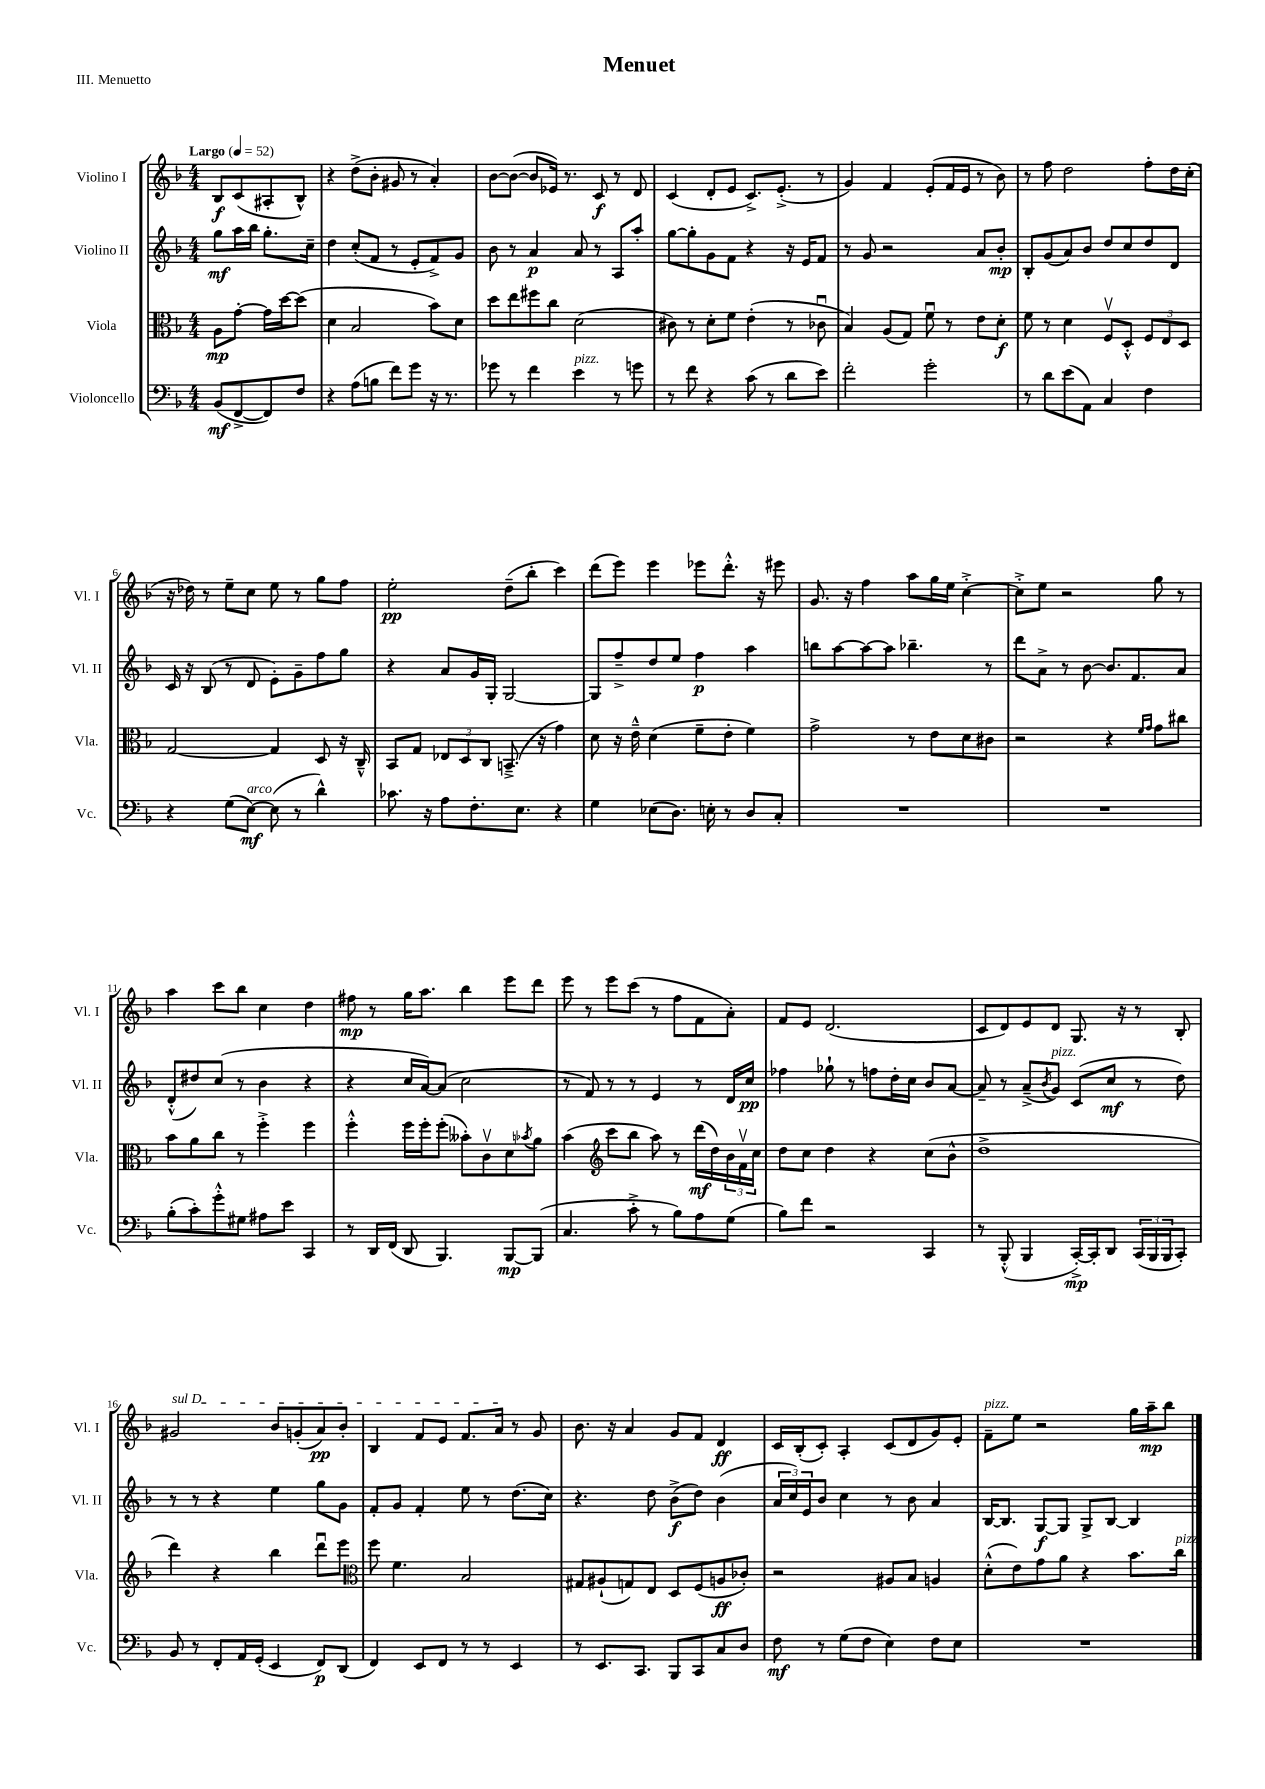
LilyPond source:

\header { title = "Menuet" piece = "III. Menuetto" }
<<
\new StaffGroup <<
\new Staff = "s0" \with { instrumentName = "Violino I" shortInstrumentName = "Vl. I" } {
    \clef treble \key f \major \numericTimeSignature \time 4/4 \partial 2 \tempo "Largo" 4 = 52
    bes8\f c'8( ais8-. bes8-^) |
    r4 d''8->( bes'8-. gis'8 r8 a'4-.) |
    bes'8~ bes'8~( bes'8 ees'16) r8. c'8\f r8 d'8 |
    c'4( d'8-. e'8 c'8.->) e'8.-.->( r8 |
    g'4) f'4 e'8-.( f'16 e'16 r8 bes'8) |
    r8 f''8 d''2 f''8-. d''16 c''16-.( |
    r16 des''16) r8 e''8-- c''8 e''8 r8 g''8 f''8 |
    e''2-.\pp d''8--( bes''8-. c'''4) |
    d'''8( e'''8) e'''4 ees'''8 d'''8.-.-^ r16 eis'''8 |
    g'8. r16 f''4 a''8 g''16 e''16 c''4~-.-> |
    c''8-.-> e''8 r2 g''8 r8 |
    a''4 c'''8 bes''8 c''4 d''4 |
    fis''8\mp r8 g''16 a''8. bes''4 e'''8 d'''8 |
    e'''8 r8 e'''8 c'''8( r8 f''8 f'8 a'8-.) |
    f'8 e'8 d'2.( |
    c'8 d'8) e'8 d'8 g8. r16 r8 bes8-. |
    \once \override TextSpanner.bound-details.left.text = \markup { \italic "sul D" } gis'2\startTextSpan bes'8 g'8-.( a'8\pp) bes'8-. |
    bes4 f'8 e'8 f'8. a'16\stopTextSpan r8 g'8 |
    bes'8. r16 a'4 g'8 f'8 d'4\ff |
    c'16 bes16-.( c'8-.) a4-. c'8( d'8 g'8) e'8-. |
    f'8--^\markup { \italic "pizz." } e''8 r2 g''16 a''16--\mp bes''8 \bar "|." |
}
\new Staff = "s1" \with { instrumentName = "Violino II" shortInstrumentName = "Vl. II" } {
    \clef treble \key f \major \numericTimeSignature \time 4/4 \partial 2
    g''8\mf a''16 bes''16 g''8.-. c''16-- |
    d''4 c''8-.( f'8 r8 e'8-. f'8->) g'8 |
    bes'8 r8 a'4\p a'8 r8 a8 a''8-. |
    g''8~ g''8-. g'8 f'8 r4 r16 e'16 f'8 |
    r8 g'8 r2 a'8 bes'8-.\mp |
    bes8-. g'8( a'8) bes'8 d''8 c''8 d''8 d'8 |
    c'16 r16 bes8( r8 d'8 e'8-.) g'8-- f''8 g''8 |
    r4 a'8 g'16 g16-. g2~ |
    g8 f''8---> d''8 e''8 f''4\p a''4 |
    b''8 a''8~ a''8~ a''8 bes''4.-- r8 |
    d'''8 a'8-> r8 bes'8~ bes'8. f'8. a'8 |
    d'8-.-^( dis''8) c''8( r8 bes'4 r4 |
    r4 c''16 a'16~) a'8( c''2 |
    r8 f'8) r8 r8 e'4 r8 d'16 c''16\pp |
    fes''4 ges''8-! r8 f''8 d''16-. c''16 bes'8 a'8~ |
    a'8-- r8 a'8--->( \acciaccatura { bes'8 } g'8^\markup { \italic "pizz." }) c'8( c''8\mf r8 d''8) |
    r8 r8 r4 e''4 g''8 g'8 |
    f'8-. g'8 f'4-. e''8 r8 d''8.( c''16) |
    r4. d''8 bes'8->\f( d''8) bes'4( |
    \tuplet 3/2 { a'16 c''16) e'16 } bes'8 c''4 r8 bes'8 a'4 |
    bes16~ bes8. g8~\f g8 g8-> bes8~ bes4 \bar "|." |
}
\new Staff = "s2" \with { instrumentName = "Viola" shortInstrumentName = "Vla." } {
    \clef alto \key f \major \numericTimeSignature \time 4/4 \partial 2
    a8\mp g'8~-. g'16 d''16~ d''8( |
    d'4 bes2 bes'8) d'8 |
    d''8 e''8 fis''8 c''8 d'2( |
    cis'8) r8 d'8-. f'8 e'4-.( r8 ces'8\downbow |
    bes4) a8( g8) f'8\downbow r8 e'8 d'8-.\f |
    f'8 r8 d'4 f8\upbow d8-.-^ \tuplet 3/2 { f8 e8 d8 } |
    g2~ g4 d8 r16 c16---^ |
    bes,8 g8 \tuplet 3/2 { ees8 d8 c8 } b,8.--->( r16 g'4) |
    d'8 r16 e'16---^ d'4( f'8-- e'8-. f'4) |
    g'2-> r8 e'8 d'8 cis'8 |
    r2 r4 \grace { f'16 g'16 } g'8 cis''8 |
    bes'8 a'8 c''8 r8 f''4-.-> f''4 |
    f''4-.-^ f''16 f''16-. f''8-.( beses'8-.) c'8\upbow d'8 \acciaccatura { bes'8 } a'8 |
    bes'4( \clef treble c'''8 bes''8 a''8) r8 d'''16\mf( d''16) \tuplet 3/2 { bes'16 f'16\upbow c''16 } |
    d''8 c''8 d''4 r4 c''8( bes'8-^ |
    d''1-> |
    d'''4) r4 bes''4 d'''8\downbow e'''8 |
    \clef alto f''8 f'4. bes2 |
    gis8 ais8-!( g8) e8 d8 f8( a8\ff ces'8-.) |
    r2 ais8 bes8 a4 |
    d'8-.-^( e'8) g'8 a'8 r4 bes'8. c''16^\markup { \italic "pizz." } \bar "|." |
}
\new Staff = "s3" \with { instrumentName = "Violoncello" shortInstrumentName = "Vc." } {
    \clef bass \key f \major \numericTimeSignature \time 4/4 \partial 2
    bes,8\mf( f,8~-> f,8) f8 |
    r4 a8( b8 f'8) g'8 r16 r8. |
    ges'8 r8 f'4 e'4^\markup { \italic "pizz." } r8 g'8 |
    r8 f'8 r4 c'8( r8 d'8 e'8) |
    f'2-. g'2-. |
    r8 d'8 e'8( a,8) c4 f4 |
    r4 g8( e8~\mf^\markup { \italic "arco" }) e8( r8 d'4-^) |
    ces'8. r16 a8 f8.-. e8. r4 |
    g4 ees8( d8.) e16-. r8 d8 c8-. |
    R1 |
    R1 |
    bes8-.( c'8-.) g'8-.-^ gis8 ais8 e'8 c,4 |
    r8 d,16 f,16( d,8 bes,,4.) bes,,8~\mp bes,,8( |
    c4. c'8-.-> r8 bes8) a8 g8( |
    bes8) f'8 r2 c,4 |
    r8 bes,,8-.-^( bes,,4 c,16~-.->\mp) c,16-. d,8 \tuplet 3/2 { c,16( bes,,16 bes,,16 } c,8-.) |
    bes,8 r8 f,8-. a,16 g,16-.( e,4 f,8\p) d,8( |
    f,4) e,8 f,8 r8 r8 e,4 |
    r8 e,8. c,8. bes,,8 c,8 c8 d8 |
    f8\mf r8 g8( f8 e4) f8 e8 |
    R1 \bar "|." |
}
>>
>>
